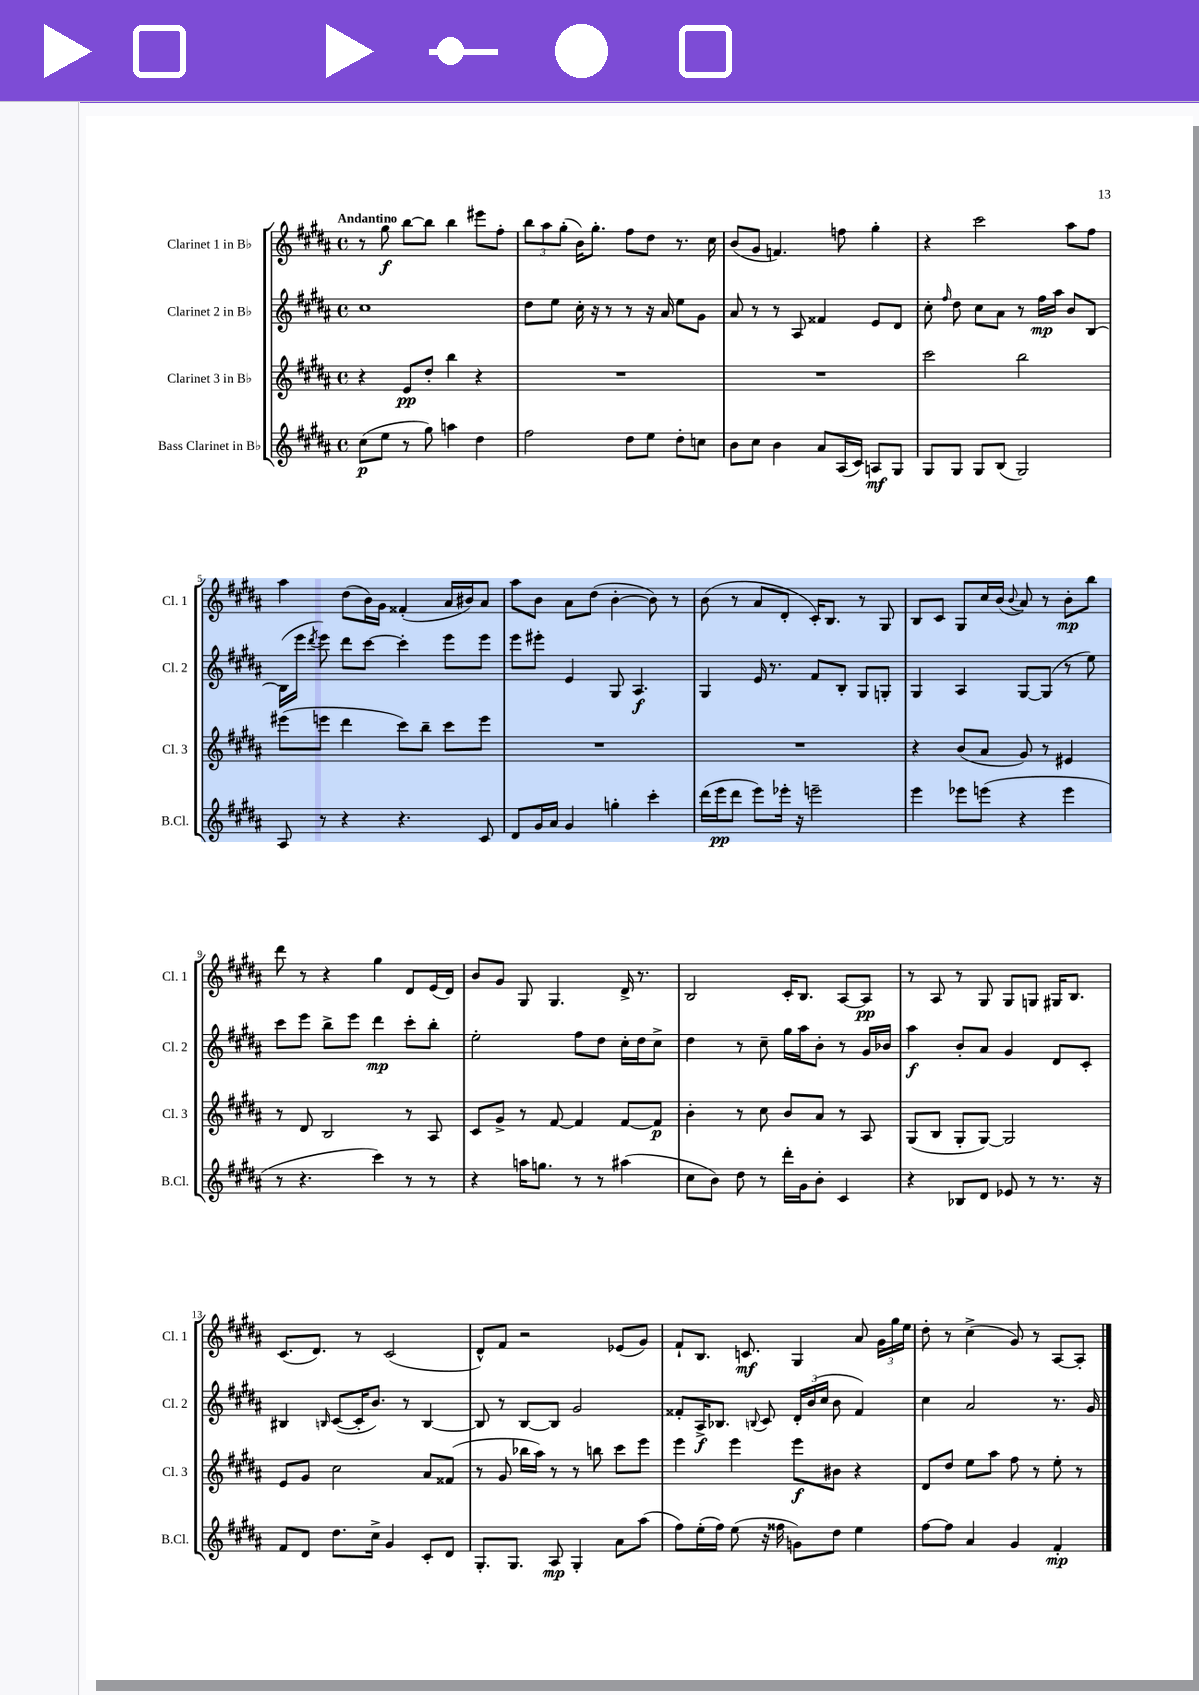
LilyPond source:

<<
\new StaffGroup <<
\new Staff = "s0" \with { instrumentName = "Clarinet 1 in Bb" shortInstrumentName = "Cl. 1" } {
    \clef treble \key b \major \defaultTimeSignature \time 4/4 \tempo "Andantino"
    \autoBeamOff r8 gis''8\f b''8[~ b''8] b''4 eis'''8[ fis''8]-. |
    \tuplet 3/2 { b''8[ ais''8 gis''8]-.( } b'16[) gis''8.]-. fis''8[ dis''8] r8. cis''16 |
    b'8[( gis'8] f'4.) f''8 gis''4-. |
    r4 cis'''2 ais''8[ fis''8] |
    ais''4 dis''8[( b'16) gis'16] fisis'4-.( ais'16[ bis'16) ais'8] |
    ais''8[ b'8] ais'8[ dis''8]( b'4~-. b'8) r8 |
    b'8( r8 ais'8[ dis'8]-. cis'16[-.) b8.] r8 gis8 |
    b8[ cis'8] gis8[ cis''16 b'16]( \appoggiatura { b'8 } ais'8) r8 b'8[-.\mp b''8] |
    dis'''8 r8 r4 gis''4 dis'8[ e'16( dis'16]) |
    b'8[ gis'8] gis8 gis4. dis'16-> r8. |
    b2 cis'16[-. b8.] ais8[~ ais8]\pp |
    r8 ais8 r8 gis8 gis8[ g8] gis16[ b8.] |
    cis'8.[( dis'8.]) r8 cis'2( |
    dis'8[-^) fis'8] r2 ees'8[( gis'8]) |
    fis'8[-! b8.] c'8.\mf gis4 ais'8 \tuplet 3/2 { gis'16[ gis''16 e''16] } |
    dis''8-. r8 cis''4->( gis'8) r8 ais8[~ ais8]-. \bar "|." |
}
\new Staff = "s1" \with { instrumentName = "Clarinet 2 in Bb" shortInstrumentName = "Cl. 2" } {
    \clef treble \key b \major \defaultTimeSignature \time 4/4
    \autoBeamOff cis''1 |
    dis''8[ e''8] cis''16-. r16 r8 r8 r16 ais'16 e''8[ gis'8] |
    ais'8 r8 r8 ais8 fisis'4 e'8[ dis'8] |
    cis''8-. \grace { fis''16 } dis''8 cis''8[ ais'8] r8 fis''16[\mp ais''16] b'8[ b8]~ |
    b16[( e'''16] \acciaccatura { dis'''8 } e'''8) dis'''8[ cis'''8]~ cis'''4-. e'''8[ e'''8] |
    e'''8[ eis'''8]-. e'4 gis8 ais4.\f |
    gis4 e'16 r8. fis'8[ b8]-. gis8[ g8]-. |
    gis4 ais4 gis8[~ gis8]( r8 e''8) |
    cis'''8[ e'''8] b''8[-> e'''8] dis'''4\mp cis'''8[-. b''8]-. |
    e''2-. fis''8[ dis''8] cis''16[-. dis''16 cis''8]-> |
    dis''4 r8 cis''8-- gis''16[ ais''16 b'8]-. r8 gis'16[ bes'16] |
    ais''4\f b'8[-. ais'8] gis'4 dis'8[ cis'8]-. |
    bis4 \grace { b16 } cis'8[~( cis'16-. b'8.]) r8 b4~ |
    b8 r8 b8[~ b8] gis'2 |
    fisis'8[-. ais16->\f bes8.] \appoggiatura { b8 } cis'8 \tuplet 3/2 { dis'16[-. b'16( cis''16] } b'8 fisis'4) |
    cis''4 ais'2 r8. gis'16 \bar "|." |
}
\new Staff = "s2" \with { instrumentName = "Clarinet 3 in Bb" shortInstrumentName = "Cl. 3" } {
    \clef treble \key b \major \defaultTimeSignature \time 4/4
    \autoBeamOff r4 e'8[\pp dis''8]-. b''4 r4 |
    R1 |
    R1 |
    cis'''2 b''2 |
    eis'''8[( e'''8] dis'''4 cis'''8[) b''8]-- cis'''8[ e'''8] |
    R1 |
    R1 |
    r4 b'8[( ais'8] gis'8) r8 eis'4 |
    r8 dis'8 b2 r8 ais8 |
    cis'8[ gis'8]-> r8 fis'8~ fis'4 fis'8[~ fis'8]\p |
    b'4-. r8 cis''8 b'8[ ais'8] r8 ais8 |
    gis8[( b8] gis8[-. gis8]~) gis2 |
    e'8[ gis'8] cis''2 ais'8[ fisis'8]( |
    r8 gis'8 bes''16[ ais''16]) r8 r8 b''8 cis'''8[ e'''8] |
    e'''4 e'''4 e'''8[\f bis'8] r4 |
    dis'8[ dis''8] e''8[ ais''8] fis''8 r8 e''8-. r8 \bar "|." |
}
\new Staff = "s3" \with { instrumentName = "Bass Clarinet in Bb" shortInstrumentName = "B.Cl." } {
    \clef treble \key b \major \defaultTimeSignature \time 4/4
    \autoBeamOff cis''8[\p( e''8] r8 gis''8) a''4 dis''4 |
    fis''2 dis''8[ e''8] dis''8[-. c''8] |
    b'8[ cis''8] b'4 ais'8[ ais16( cis'16]) a8[\mf gis8] |
    gis8[ gis8] gis8[ b8]( gis2) |
    ais8 r8 r4 r4. cis'8 |
    dis'8[ gis'16 ais'16] gis'4 g''4-. cis'''4-. |
    dis'''16[( e'''16\pp dis'''8] e'''8[) ees'''16]-. r16 e'''2-- |
    e'''4 ees'''8[ e'''8]( r4 e'''4 |
    r8 r4. cis'''4) r8 r8 |
    r4 a''16[ g''8.] r8 r8 ais''4( |
    cis''8[ b'8]) dis''8 r8 dis'''16[-. gis'16 b'8]-. cis'4 |
    r4 bes8[ dis'8] ees'8 r8 r8. r16 |
    fis'8[ dis'8] dis''8.[ cis''16]-> gis'4 cis'8[-. dis'8] |
    gis8.[-. gis8.] ais8\mp gis4-. ais'8[ ais''8]( |
    fis''8[) e''16-.( fis''16]) e''8( r16 fisis''16 g'8[) dis''8] e''4 |
    fis''8[~ fis''8] ais'4 gis'4 fis'4-.\mp \bar "|." |
}
>>
>>
